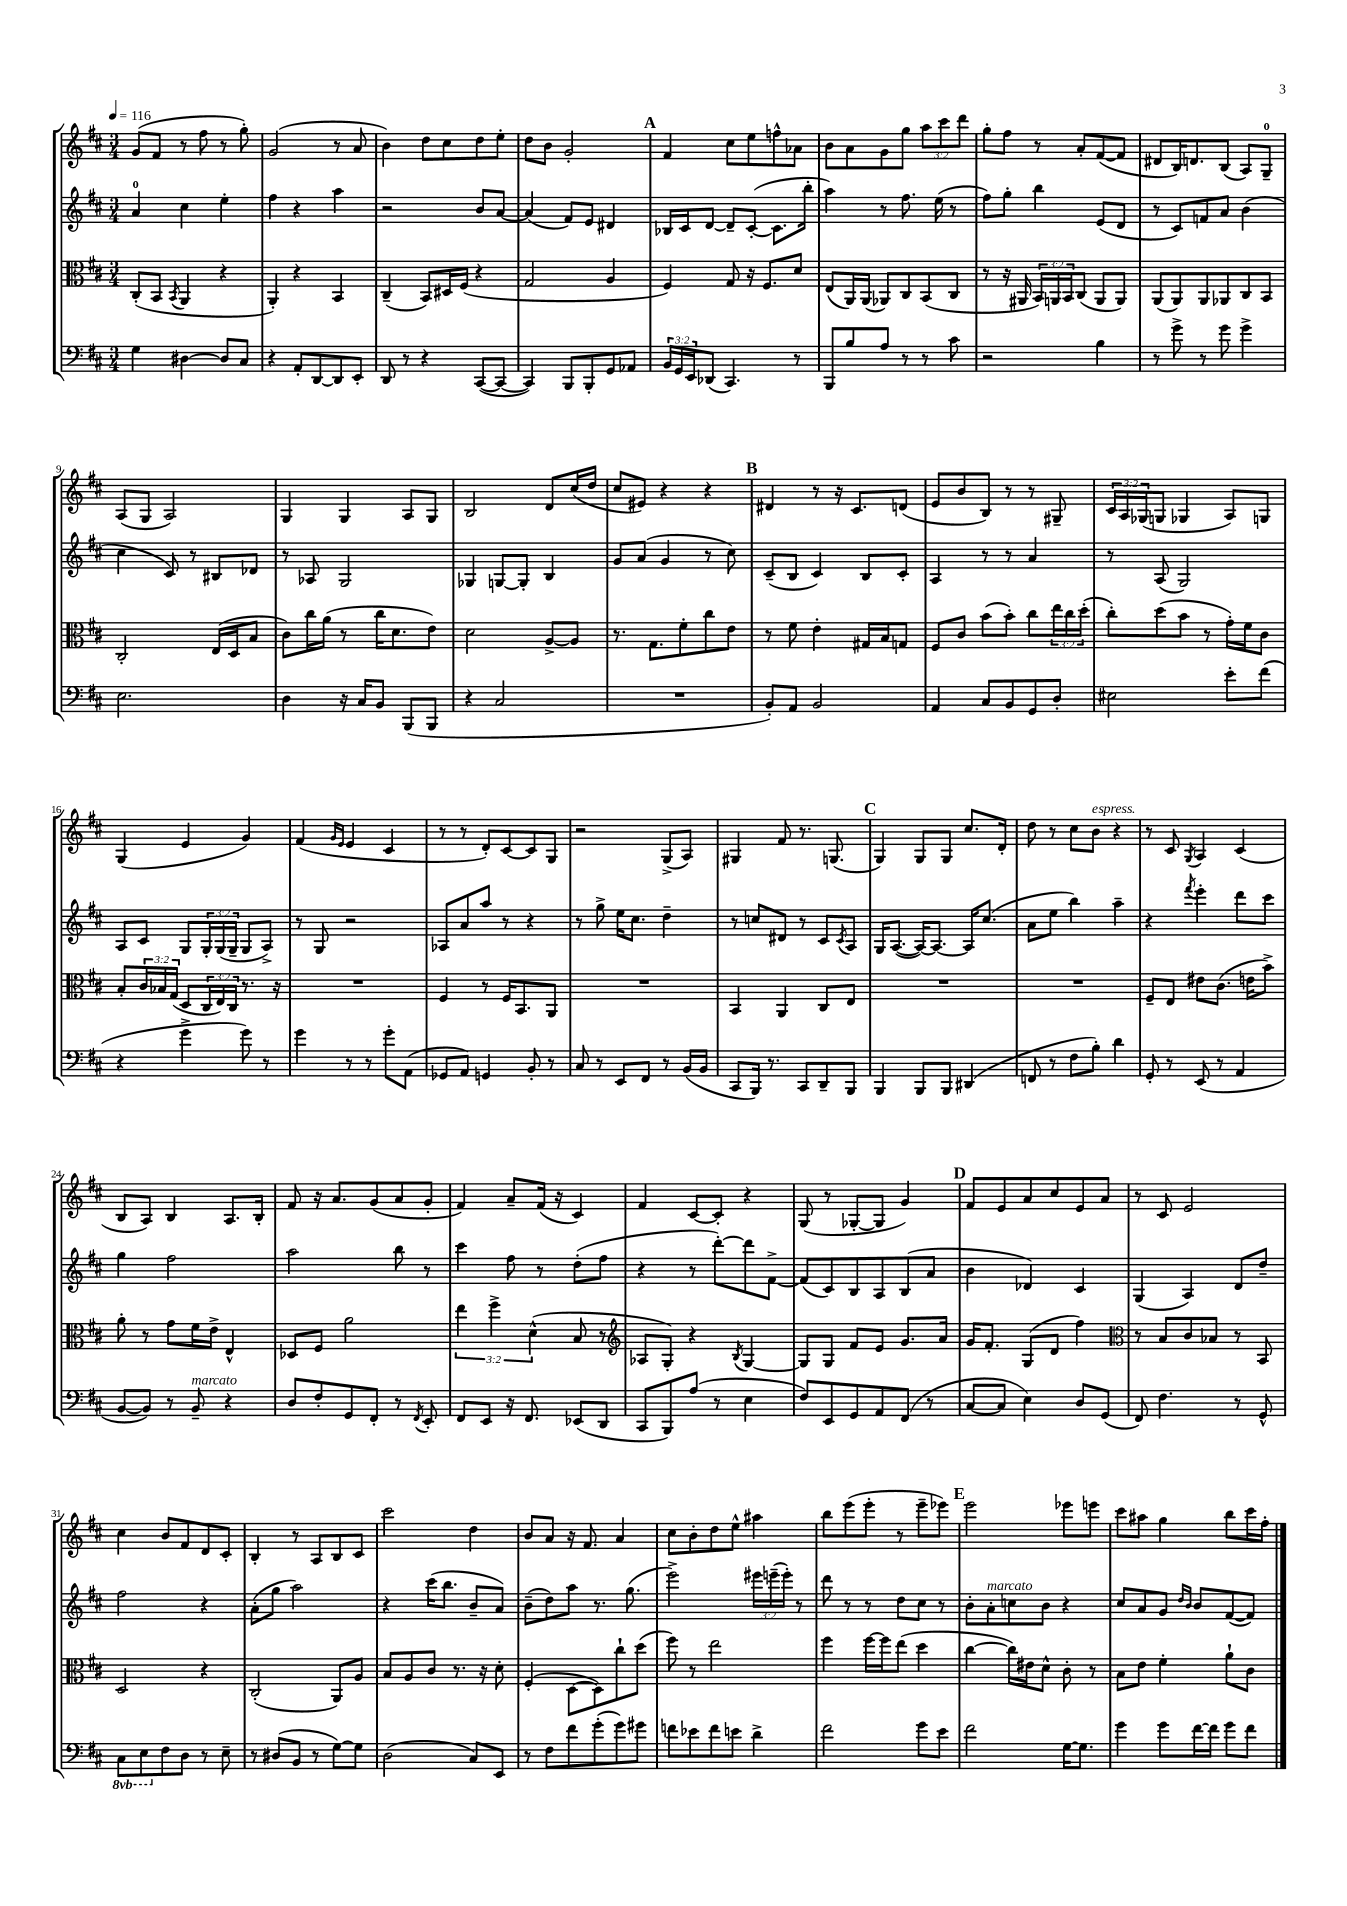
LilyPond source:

<<
\new StaffGroup <<
\new Staff = "s0" {
    \clef treble \key d \major \numericTimeSignature \time 3/4 \override Staff.TupletNumber.text = #tuplet-number::calc-fraction-text \tempo 4 = 116
    g'8( fis'8 r8 fis''8 r8 g''8-.) |
    g'2( r8 a'8 |
    b'4) d''8 cis''8 d''8 e''8-. |
    d''8 b'8 g'2-. |
    \mark \markup { \bold "A" } fis'4 cis''8 e''8 f''8-^ aes'8 |
    b'8 a'8 g'8 g''8 \tuplet 3/2 { a''8 cis'''8 d'''8 } |
    g''8-. fis''8 r8 a'8-. fis'8~( fis'8 |
    dis'8 b16) d'8. b8( a8) g8-0-- |
    a8( g8 a2) |
    g4 g4 a8 g8 |
    b2 d'8 cis''16( d''16 |
    cis''8 eis'8) r4 r4 |
    \mark \markup { \bold "B" } dis'4 r8 r16 cis'8. d'8( |
    e'8 b'8 b8) r8 r8 gis8-- |
    \tuplet 3/2 { cis'16 a16 ges16( } g8 ges4 a8) g8 |
    g4( e'4 g'4) |
    fis'4( \grace { g'16 e'16 } e'4 cis'4 |
    r8 r8 d'8-.) cis'8~ cis'8 g8 |
    r2 g8->( a8) |
    gis4 fis'8 r8. g8.( |
    \mark \markup { \bold "C" } g4) g8 g8 cis''8. d'16-. |
    d''8 r8 cis''8 b'8^\markup { \italic "espress." } r4 |
    r8 cis'8 \acciaccatura { g8 } a4 cis'4( |
    b8 a8) b4 a8. b16-. |
    fis'8 r16 a'8. g'8( a'8 g'8-. |
    fis'4) a'8-- fis'16( r16 cis'4) |
    fis'4 cis'8~ cis'8-. r4 |
    g8( r8 ges8~-. ges8 g'4) |
    \mark \markup { \bold "D" } fis'8 e'8 a'8 cis''8 e'8 a'8 |
    r8 cis'8 e'2 |
    cis''4 b'8 fis'8 d'8 cis'8-. |
    b4-. r8 a8 b8 cis'8 |
    cis'''2 d''4 |
    b'8 a'8 r16 fis'8. a'4 |
    cis''8 b'8-. d''8 e''8-^ ais''4 |
    b''8 e'''8( e'''8-. r8 e'''8-- ees'''8) |
    \mark \markup { \bold "E" } e'''2 ees'''8 e'''8 |
    cis'''8 ais''8 g''4 b''8 cis'''16 fis''16-. \bar "|." |
}
\new Staff = "s1" {
    \clef treble \key d \major \numericTimeSignature \time 3/4 \override Staff.TupletNumber.text = #tuplet-number::calc-fraction-text
    a'4-0 cis''4 e''4-. |
    fis''4 r4 a''4 |
    r2 b'8 a'8~ |
    a'4( fis'8) e'8 dis'4 |
    \mark \markup { \bold "A" } bes16 cis'16 d'8~ d'8-- cis'8~-.( cis'8. b''16-. |
    a''4) r8 fis''8. e''16( r8 |
    fis''8) g''8-. b''4 e'8( d'8 |
    r8 cis'8) f'8 a'8 b'4( |
    cis''4 cis'8) r8 bis8 des'8 |
    r8 aes8 g2 |
    ges4 g8~ g8-. b4 |
    g'8 a'8( g'4 r8 cis''8) |
    \mark \markup { \bold "B" } cis'8--( b8 cis'4) b8 cis'8-. |
    a4 r8 r8 a'4 |
    r8 a8( g2) |
    a8 cis'8 g8 \tuplet 3/2 { g16-. g16( g16-- } g8 a8->) |
    r8 g8 r2 |
    aes8 a'8 a''8 r8 r4 |
    r8 g''8-> e''16 cis''8. d''4-- |
    r8 c''8 dis'8 r8 cis'8 \acciaccatura { cis'8 } a8 |
    \mark \markup { \bold "C" } g16 a8.~( a16~) a8.~ a16 cis''8.( |
    a'8 e''8 b''4) a''4-- |
    r4 \acciaccatura { fis'''8 } e'''4-. d'''8 cis'''8 |
    g''4 fis''2 |
    a''2 b''8 r8 |
    cis'''4 fis''8 r8 d''8-.( fis''8 |
    r4 r8 d'''8~-.) d'''8 fis'8~-> |
    fis'8( cis'8) b8 a8 b8( a'8 |
    \mark \markup { \bold "D" } b'4 des'4) cis'4 |
    g4( a4) d'8 d''8-- |
    fis''2 r4 |
    a'8-.( g''8 a''2) |
    r4 cis'''16( b''8. b'8-- a'8) |
    b'8--( d''8) a''8 r8. g''8.( |
    e'''2->) \tuplet 3/2 { eis'''16 e'''16--( e'''16-.) } r8 |
    d'''8 r8 r8 d''8 cis''8 r8 |
    \mark \markup { \bold "E" } b'8-. a'8-.^\markup { \italic "marcato" } c''8 b'8 r4 |
    cis''8 a'8 g'8 \grace { d''16 b'16 } b'8 fis'8~( fis'8) \bar "|." |
}
\new Staff = "s2" {
    \clef alto \key d \major \numericTimeSignature \time 3/4 \override Staff.TupletNumber.text = #tuplet-number::calc-fraction-text
    cis8-.( b,8 \acciaccatura { b,8 } a,4 r4 |
    a,4-.) r4 b,4 |
    cis4--( b,8) dis16 fis16( r4 |
    g2 a4 |
    \mark \markup { \bold "A" } fis4) g8 r16 fis8. d'8 |
    e8( a,16) a,16( aes,8) cis8 b,8( cis8 |
    r8 r16 ais,16 \tuplet 3/2 { b,16) a,16 b,16 } cis8( a,8 a,8) |
    a,8( a,8) a,8 aes,8 cis8 b,8 |
    cis2-. e16( d16 b8 |
    cis'8) cis''16 a'16( r8 cis''16 d'8. e'8) |
    d'2 a8~-> a8 |
    r8. g8. fis'8-. cis''8 e'8 |
    \mark \markup { \bold "B" } r8 fis'8 e'4-. gis16 b16 g8 |
    fis8 cis'8 b'8( b'8-.) cis''8 \tuplet 3/2 { e''16 cis''16 d''16-.( } |
    cis''8-.) d''8( b'8 r8 g'16-.) fis'16 cis'8 |
    b8-. \tuplet 3/2 { cis'16 bes16 g16( } d8 \tuplet 3/2 { cis16 e16) cis16 } r8. r16 |
    R2. |
    fis4 r8 fis16 b,8. a,8 |
    R2. |
    b,4 a,4 cis8 e8 |
    \mark \markup { \bold "C" } R2. |
    R2. |
    fis8-- e8 eis'8 cis'8.( e'16 b'8->) |
    a'8-. r8 g'8 fis'16 e'16-> e4-^ |
    des8 fis8 a'2 |
    \tuplet 3/2 { e''4 fis''4-> d'4-^( } b8 r8 |
    \clef treble aes8 g8-.) r4 \acciaccatura { b8 } g4~ |
    g8 g8 fis'8 e'8 g'8. a'16 |
    \mark \markup { \bold "D" } g'16 fis'8.-. g8( d'8 fis''4) |
    \clef alto r8 b8 cis'8 bes8 r8 b,8 |
    d2 r4 |
    cis2-.( a,8) a8 |
    b8 a8 cis'8 r8. r16 d'8-. |
    fis4-.( d8~ d8) cis''8-! d''8( |
    fis''8) r8 e''2 |
    fis''4 fis''16~ fis''16 e''8( d''4 |
    \mark \markup { \bold "E" } cis''4~ cis''16) eis'16 d'8-^ cis'8-. r8 |
    b8 e'8 fis'4-. a'8-! cis'8 \bar "|." |
}
\new Staff = "s3" {
    \clef bass \key d \major \numericTimeSignature \time 3/4 \override Staff.TupletNumber.text = #tuplet-number::calc-fraction-text \set Staff.ottavationMarkups = #ottavation-simple-ordinals
    g4 dis4~ dis8 cis8 |
    r4 a,8-. d,8~ d,8 e,8-. |
    d,8 r8 r4 cis,8~( cis,8~ |
    cis,4) b,,8 b,,8-. g,8 aes,8 |
    \mark \markup { \bold "A" } \tuplet 3/2 { b,16 g,16 e,16 } des,8( cis,4.) r8 |
    b,,8 b8 a8 r8 r8 cis'8 |
    r2 b4 |
    r8 g'8-> r8 g'8 g'4-> |
    e2. |
    d4 r16 cis16 b,8 b,,8( b,,8 |
    r4 cis2 |
    R2. |
    \mark \markup { \bold "B" } b,8-.) a,8 b,2 |
    a,4 cis8 b,8 g,8 d8-. |
    eis2 e'8-. fis'8( |
    r4 g'4-> g'8) r8 |
    g'4 r8 r8 g'8-. a,8( |
    ges,8 a,8) g,4 b,8-. r8 |
    cis8 r8 e,8 fis,8 r8 b,16( b,16 |
    cis,8 b,,16) r8. cis,8 d,8-- b,,8 |
    \mark \markup { \bold "C" } b,,4 b,,8 b,,8 dis,4( |
    f,8 r8 fis8 b8-.) d'4 |
    g,8-. r8 e,8( r8 a,4 |
    b,8~ b,8) r8 b,8--^\markup { \italic "marcato" } r4 |
    d8 fis8-. g,8 fis,8-. r8 \acciaccatura { fis,8 } e,8-. |
    fis,8 e,8 r16 fis,8. ees,8( d,8 |
    cis,8 b,,8) a8( r8 e4 |
    fis8) e,8 g,8 a,8 fis,8( r8 |
    \mark \markup { \bold "D" } cis8~ cis8 e4) d8 g,8( |
    fis,8) fis4. r8 g,8-^ |
    \ottava #-1 cis,8 e,8 \ottava #0 fis8 d8 r8 e8-- |
    r8 dis8( b,8 r8 g8~) g8 |
    d2( cis8) e,8 |
    r8 fis8 fis'8 g'8-.( g'8) gis'8 |
    f'8 ees'8 f'8 e'8 d'4-> |
    fis'2 g'8 e'8 |
    \mark \markup { \bold "E" } fis'2 g16~ g8. |
    g'4 g'8 fis'16~ fis'16 g'8 fis'8 \bar "|." |
}
>>
>>
